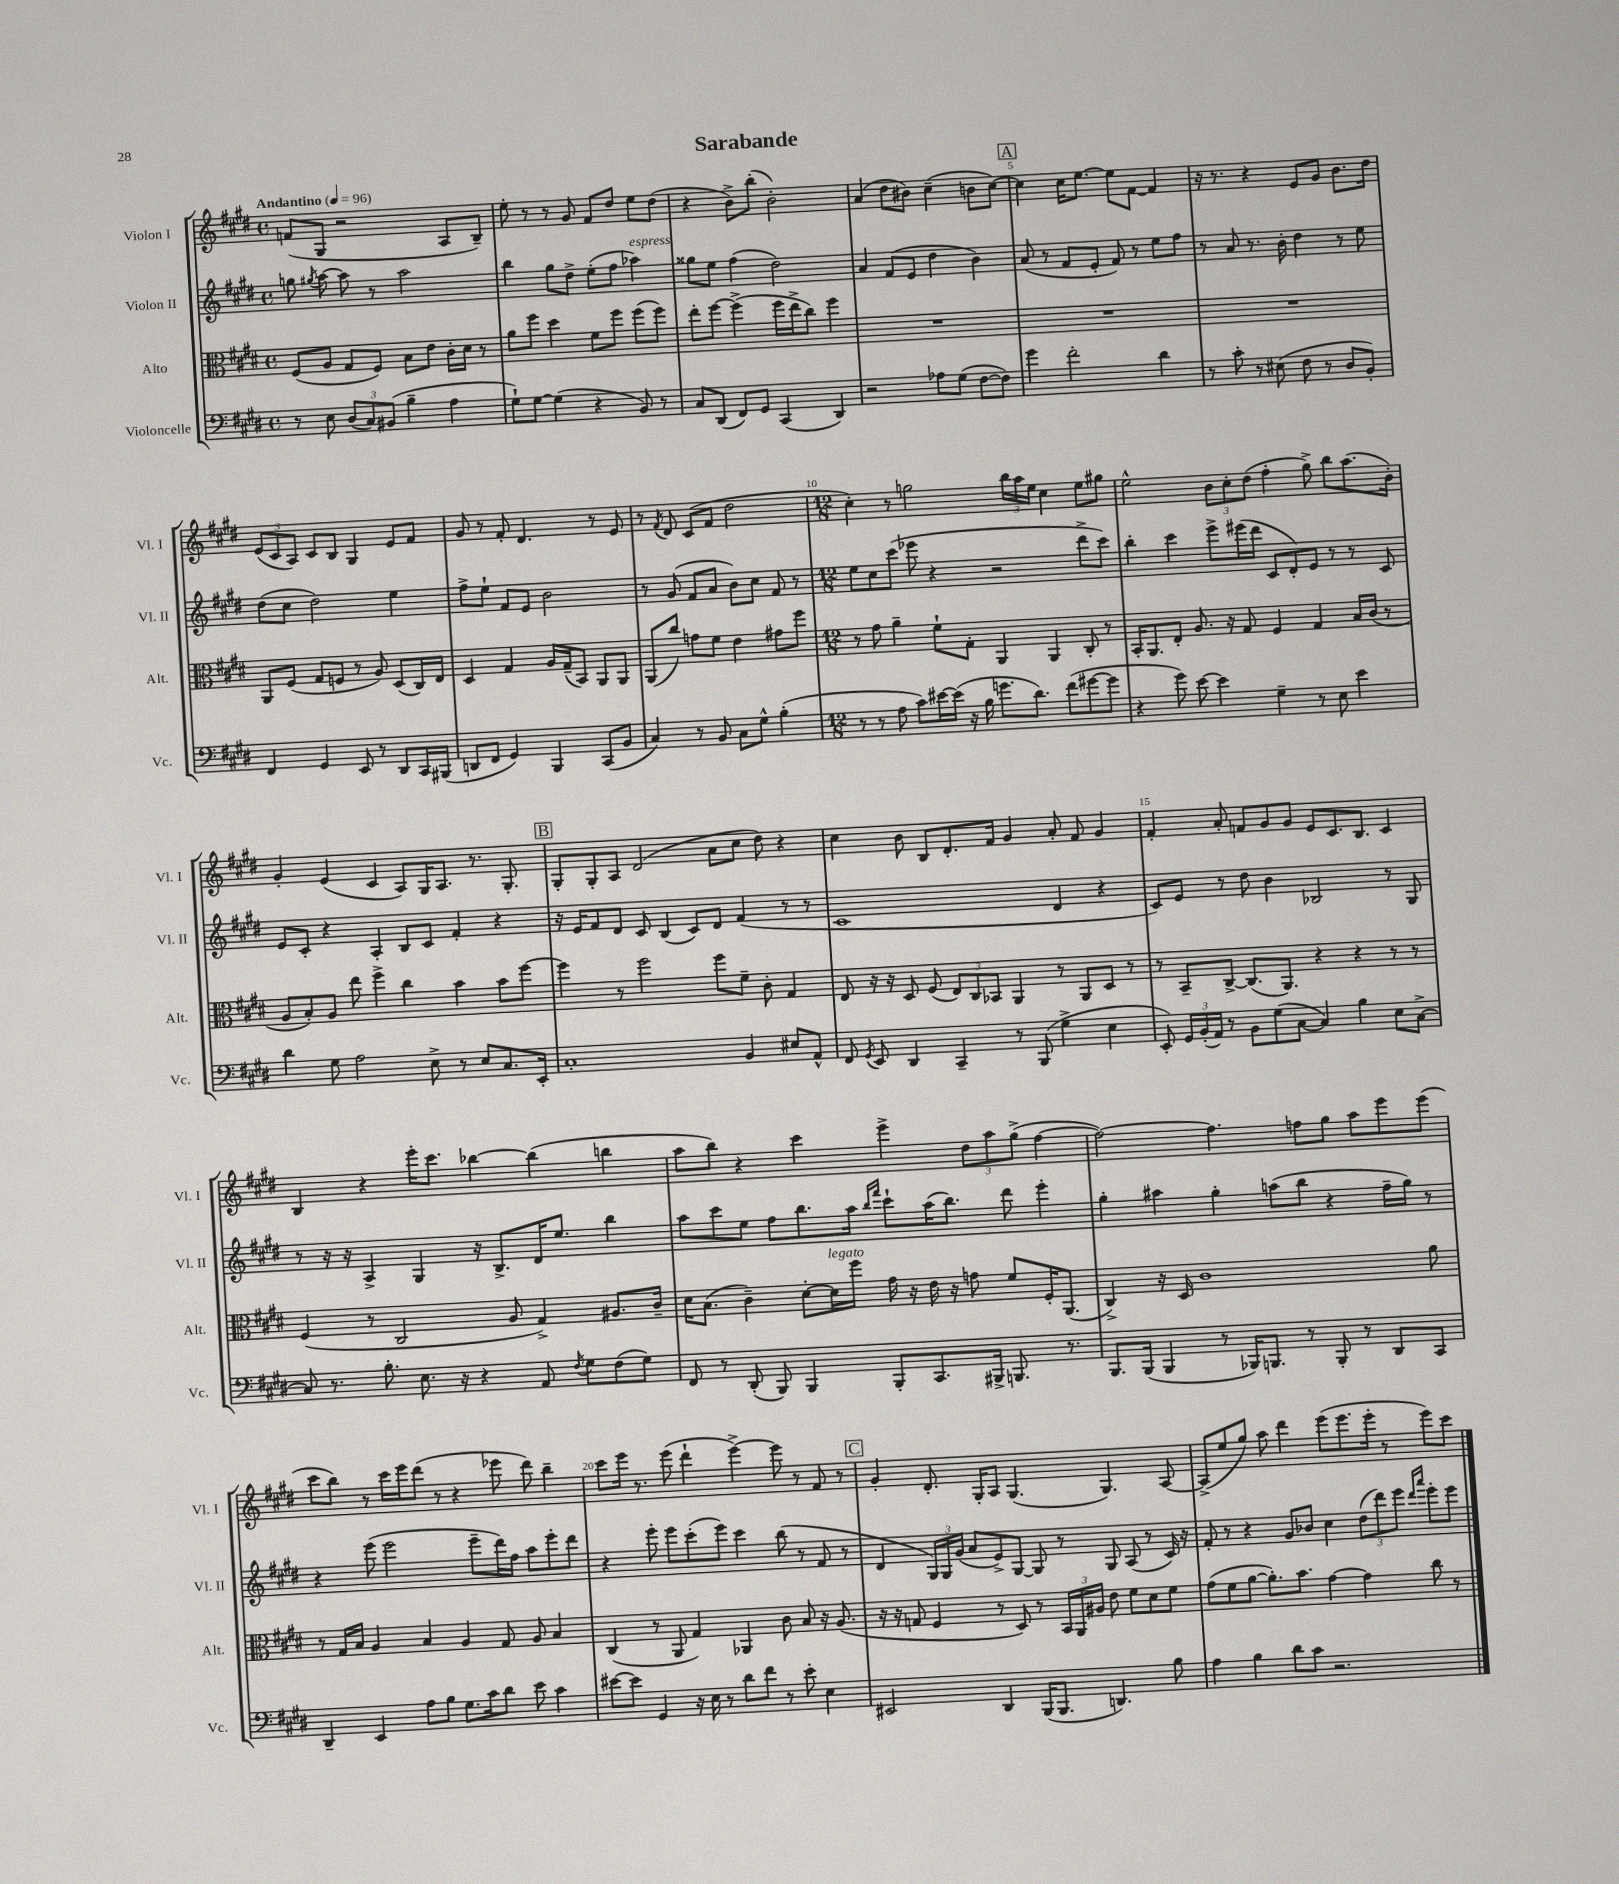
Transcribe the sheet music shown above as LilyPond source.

\header { title = "Sarabande" }
<<
\new StaffGroup <<
\new Staff = "s0" \with { instrumentName = "Violon I" shortInstrumentName = "Vl. I" } {
    \clef treble \key e \major \defaultTimeSignature \time 4/4 \tempo "Andantino" 4 = 96
    \autoBeamOff f'8[( gis8] r2 a8[ b8]--) |
    e''8-. r8 r8 gis'8 fis'8[ dis''8] e''8[ dis''8]( |
    r4 b'8[->) b''8]-.( b'2-.) |
    a'4( dis''8[ bis'8]) cis''4--( b'8[ cis''8]~) |
    \mark \markup { \box "A" } cis''4 cis''16[ e''8.]~ e''8[ fis'8]~ fis'4 |
    r16 r8. r4 e'8[ gis'8] b'8.[ dis''16] |
    \tuplet 3/2 { e'8[( cis'8 a8]) } cis'8[ b8] gis4 e'8[ fis'8] |
    gis'8 r8 fis'8-. dis'4. r8 e'8 |
    r8 \acciaccatura { fis'8 } dis'8 cis'8[( fis'8] dis''2 |
    \numericTimeSignature \time 12/8 cis''4-.) r8 g''2 \tuplet 3/2 { b''16[ a''16 e''16] } cis''4 e''8[ gis''8] |
    e''2-^ \tuplet 3/2 { b'8[ cis''8-. dis''8]( } fis''4-. gis''8->) b''8[ a''8.( b'16]-.) |
    gis'4-. e'4( cis'4 a8[) gis16 a8.] r8. gis8.-. |
    \mark \markup { \box "B" } gis8[-. gis8-. a8] dis'2( a'8[ cis''8] dis''8) r4 |
    cis''4 b'8 b8[ dis'8.-. fis'16] gis'4 a'8-. fis'8 gis'4 |
    fis'4-. a'8-. f'8[ gis'8 gis'8] e'8[ cis'8. b8.] cis'4 |
    b4 r4 e'''16[-. cis'''8.] bes''4~ bes''4( b''4 |
    a''8[ b''8]) r4 cis'''4 e'''4-> \tuplet 3/2 { dis''8[ a''8 gis''8]->( } fis''4~ |
    fis''2~) fis''4. f''8[ gis''8] a''8[ e'''8 e'''8]( |
    cis'''8[ b''8]) r8 cis'''16[ e'''16 dis'''8]( r8 r4 ees'''8 dis'''8) b''4-- |
    cis'''8[ e'''16] r8. e'''8( dis'''4-! e'''4~->) e'''8 r8 fis'8 r8 |
    \mark \markup { \box "C" } gis'4-. dis'8.-. gis16[-. a8] gis4.( gis4.) a8~ |
    a8[->( e''8 gis''8]) a''8 dis'''4 e'''8[( e'''8. e'''16]-. r8 e'''8[) cis'''8] \bar "|." |
}
\new Staff = "s1" \with { instrumentName = "Violon II" shortInstrumentName = "Vl. II" } {
    \clef treble \key e \major \defaultTimeSignature \time 4/4
    \autoBeamOff g''8 \acciaccatura { gis''8 } a''8~ a''8 r8 a''2 |
    b''4 gis''8[ dis''8]-> e''8[-.( fis''8] aes''4^\markup { \italic "espress." }) |
    gisis''8[ e''8] fis''4( dis''2) |
    a'4 fis'8[( e'8] dis''4 b'4) |
    \mark \markup { \box "A" } a'8( r8 fis'8[ e'8]-. fis'8) r8 e''8[ fis''8] |
    r8 a'8 r8. b'16-. dis''4 r8 e''8 |
    dis''8[( cis''8] dis''2) e''4 |
    fis''8[-> e''8]-! fis'8[ e'8] b'2 |
    r8 gis'8( fis'8[ a'8] b'8[) cis''8] fis'8 r8 |
    \numericTimeSignature \time 12/8 e''8[ cis''8 cis'''8]( ees'''8 r4 r2 dis'''8[-> cis'''8]) |
    b''4-. cis'''4 e'''8[-> eis'''16( dis'''16] cis'8[ dis'8-.) e'8] r8 r8 cis'8 |
    e'8[ cis'8]-. r4 a4-. b8[ cis'8] fis'4-. r4 |
    \mark \markup { \box "B" } r16 e'16[ fis'8 dis'8] cis'8 b4( cis'8[) dis'8] fis'4( r8 r8 |
    cis'1 dis'4 r4 |
    cis'8[) e'8] r8 dis''8 b'4 bes2 r8 gis8 |
    r8 r16 r16 a4-> gis4 r16 b8.[-> dis'16 e''8.] b''4 |
    a''8[ cis'''8 e''8] fis''8[ b''8. a''16] \grace { b''16[ fis'''16] } cis'''8[-! a''16( b''8.]) dis'''8 e'''4-. |
    gis''4-. ais''4 gis''4-. a''8[( b''8] r4 fis''16[-- gis''16]) r8 |
    r4 e'''8( e'''2 e'''8[-- dis'''16) fis''16] a''8[ e'''8-. dis'''8] |
    r4 e'''8-. e'''8[ cis'''8-.( e'''8]) cis'''4 b''8( r8 fis'8 r8 |
    \mark \markup { \box "C" } dis'4 \tuplet 3/2 { gis16[) gis16 gis'16]( } a'8[ e'8->) gis8]~ gis8 r8 gis8 a8( r8 cis'16) r16 |
    fis'8-. r8 r4 gis'8[ bes'8] cis''4 \tuplet 3/2 { dis''8[( dis'''8) e'''8] } \grace { dis'''16[ a'''16] } e'''8[-. e'''8] \bar "|." |
}
\new Staff = "s2" \with { instrumentName = "Alto" shortInstrumentName = "Alt." } {
    \clef alto \key e \major \defaultTimeSignature \time 4/4
    \autoBeamOff fis8[( a8] gis8[ fis8]) b8[ e'8] cis'16[-. dis'16] r8 |
    a'8[ fis''8] dis''4 fis'8[ fis''8] fis''8[( fis''8]) |
    e''8[-. fis''8]~ fis''4->( fis''16[ e''16-> cis''8]) fis''4 |
    R1 |
    \mark \markup { \box "A" } R1 |
    R1 |
    a,8[ fis8]( gis8[ f8] r8 a8) dis8[( cis16) e16] |
    dis4 gis4 a16[ gis16--( b,8]) a,8[ a,8] |
    a,8[( cis''8]) g'8[ fis'8] e'4 gis'8[ fis''8] |
    \numericTimeSignature \time 12/8 r8 gis'8 a'4-- fis'8[-! gis8]-. a,4 a,4 cis8-. r8 |
    b,16[-. a,8. e8]-. a8. r16 gis8 fis4 gis4 b16[ cis'16]( r8 |
    a8[ b8-.) a8] e''8 fis''4-> cis''4 b'4 b'8[ fis''8]~ |
    \mark \markup { \box "B" } fis''4 r8 fis''2 fis''8[ fis'8]-- cis'8-. gis4 |
    e8 r16 r16 dis8 fis8( \tuplet 3/2 { e8[) cis8 bes,8] } a,4 r8 a,8[ dis8] r8 |
    r8 b,8[-- cis8]~-> cis8.[( a,8.]) r4 r4 r8 r8 |
    fis4( r8 cis2 a8 gis4->) ais8.[ cis'16]-- |
    dis'16[ b8.]( cis'4--) dis'8[~-. dis'16^\markup { \italic "legato" } fis''16] gis'16 r16 e'16 r16 g'8 fis'8[ fis16-. a,8.]( |
    cis4->) r16 dis16 cis'1 a'8 |
    r8 gis16[ b16] a4 b4 a4 gis8 a8 b4 |
    cis4( r8 a,8 gis4) aes,4 cis'8 b8 r16 a8.( |
    \mark \markup { \box "C" } r16 r16 g8 fis4 r8 dis8) r8 \tuplet 3/2 { b,16[ a,16 ais16] } e'8 fis'8[ dis'8 fis'8] |
    gis'8[( fis'8 a'8]~ a'8.[-.) b'8.] gis'4~ gis'4 cis''8 r8 \bar "|." |
}
\new Staff = "s3" \with { instrumentName = "Violoncelle" shortInstrumentName = "Vc." } {
    \clef bass \key e \major \defaultTimeSignature \time 4/4
    \autoBeamOff r8 e8 \tuplet 3/2 { dis8[( cis8) bis,8]( } b4-- a4 |
    gis8[-!) gis8]~ gis4( r4 b,8) r8 |
    cis8[ dis,8]( fis,8[) gis,8] cis,4( dis,4) |
    r2 aes8[ gis8]( fis8[~ fis8]) |
    \mark \markup { \box "A" } gis'4 fis'2-. dis'4 |
    r8 cis'8-. r8 eis8( fis8 r8 dis8[ b,8]-.) |
    fis,4 gis,4 e,8 r8 dis,8[ cis,16 bis,,16]( |
    d,8[ fis,8] gis,4) b,,4 cis,8[( b,8] |
    cis4) r8 b,8 cis8[ gis8]-^ b4-.( |
    \numericTimeSignature \time 12/8 r8 r8 a8 cis'8[) eis'16~ eis'16]( r16 b16 g'8.[ dis'8.]) fis'8[( gis'8~ gis'8] |
    r4 gis'8) e'8~ e'4 gis4-- r8 e8 e'4 |
    dis'4 gis8 a2 e8-> r8 e8[ cis8. e,16]-. |
    \mark \markup { \box "B" } cis1-. b,4 eis8[ a,8]-^ |
    fis,8 \acciaccatura { gis,8 } e,8 dis,4 cis,4-- r8 b,,8( gis4-> e4 |
    e,8-.) \tuplet 3/2 { gis,16[ b,16-.( a,16]) } r8 b,8[ gis8( cis8]~ cis4) b4 e8[ cis8]~-> |
    cis8 r8. b8.-. e8. r16 r4 a,8 \acciaccatura { fis8 } gis8[ fis8( gis8]) |
    fis,8 r8 dis,8-.( b,,8) b,,4 b,,8[-. cis,8. bis,,16]-> b,,8. r8. |
    b,,8.[ b,,16]( b,,4 r8 bes,,16[) b,,8.] r8 b,,8-. r8 dis,8[ cis,8] |
    dis,4-- e,4 a8[ b8] gis8.[ cis'16 dis'8] e'8 cis'4 |
    eis'8[~ eis'8] gis,4 r16 e16 r8 dis'8[ fis'8] r8 eis'8-. e4 |
    \mark \markup { \box "C" } eis,2 dis,4 b,,16[( b,,8.] d,4.) b8 |
    a4 b4 dis'8[ cis'8] r2. \bar "|." |
}
>>
>>
\layout { \context { \Score \override BarNumber.break-visibility = ##(#f #t #t) barNumberVisibility = #(every-nth-bar-number-visible 5) } }
